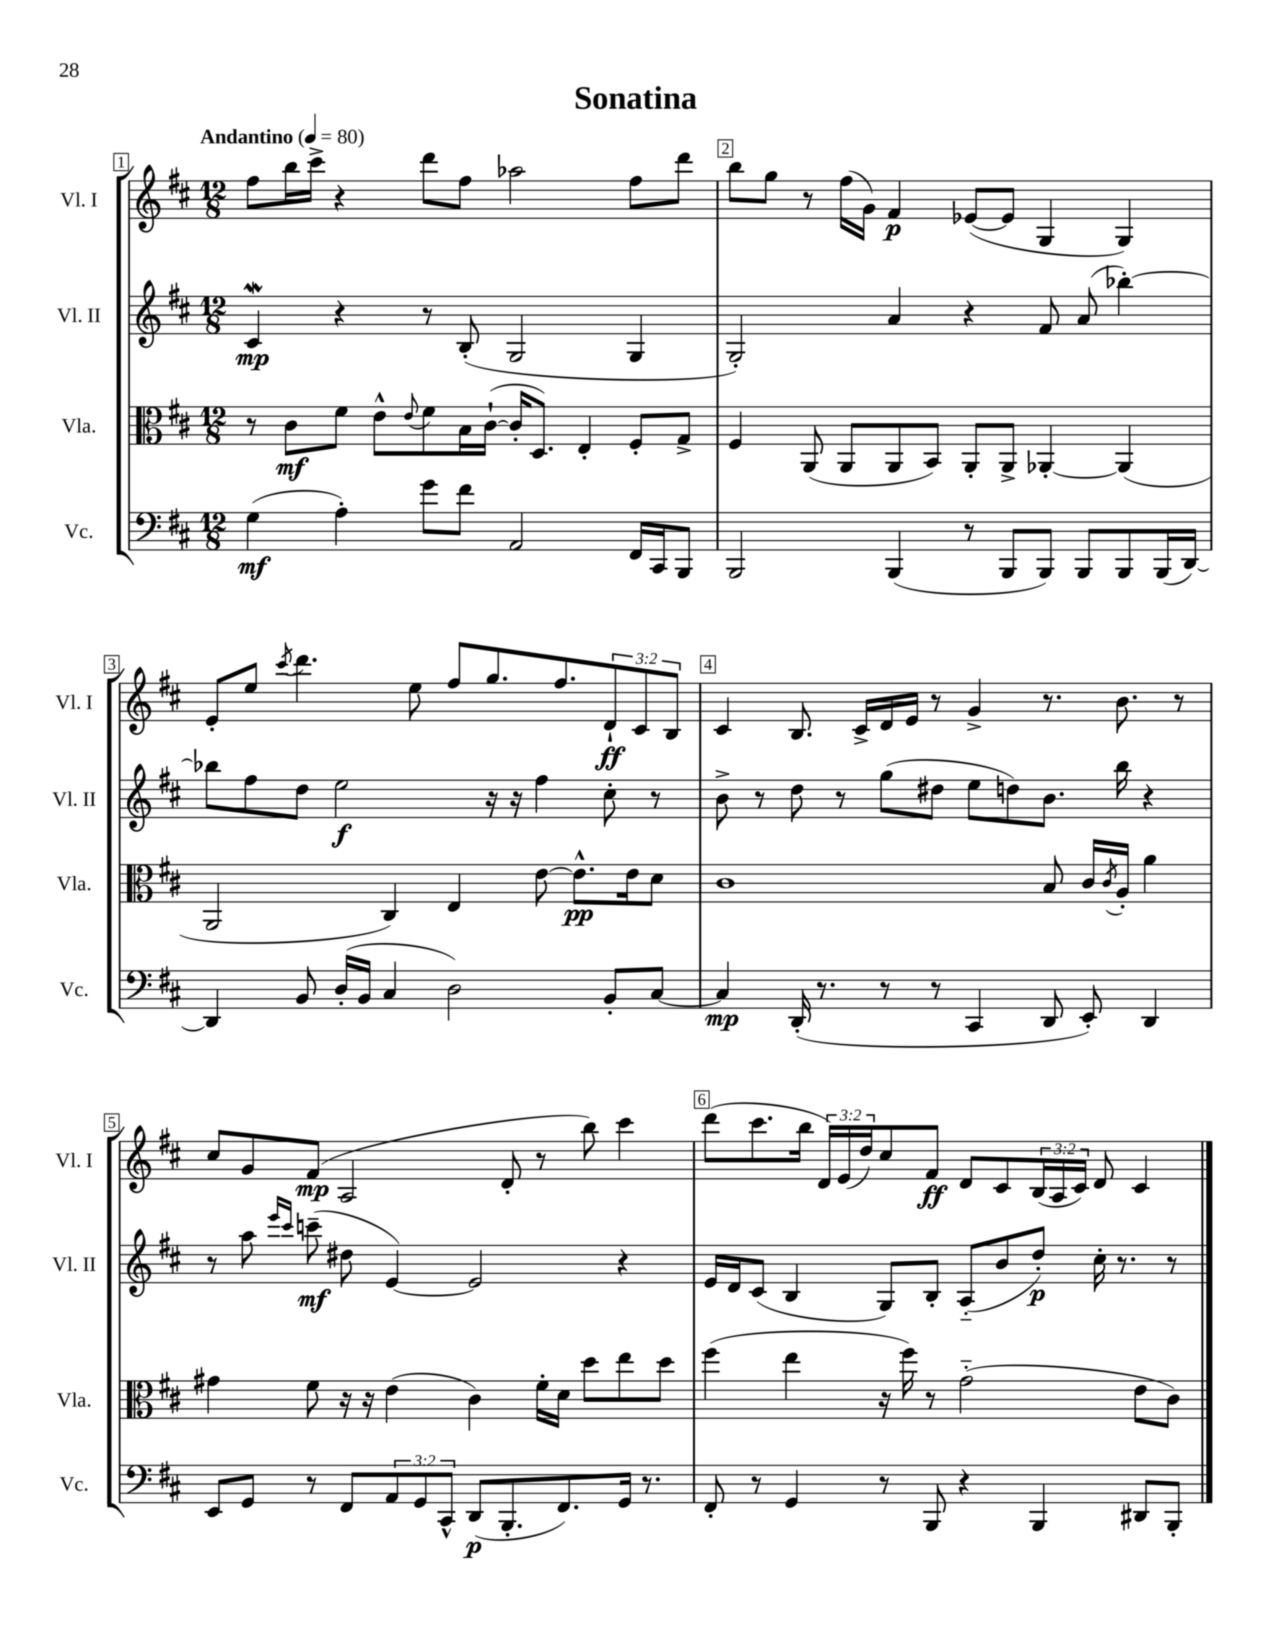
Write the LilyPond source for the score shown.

\header { title = "Sonatina" }
<<
\new StaffGroup <<
\new Staff = "s0" \with { instrumentName = "Vl. I" shortInstrumentName = "Vl. I" } {
    \clef treble \key d \major \numericTimeSignature \time 12/8 \override Staff.TupletNumber.text = #tuplet-number::calc-fraction-text \tempo "Andantino" 4 = 80
    fis''8 b''16 cis'''16-> r4 d'''8 fis''8 aes''2 fis''8 d'''8 |
    b''8 g''8 r8 fis''16( g'16) fis'4\p ees'8~( ees'8 g4 g4) |
    e'8-. e''8 \acciaccatura { cis'''8 } d'''4. e''8 fis''8 g''8. fis''8. \tuplet 3/2 { d'8-!\ff cis'8 b8 } |
    cis'4 b8. cis'16-> d'16 e'16 r8 g'4-> r8. b'8. r8 |
    cis''8 g'8 fis'8\mp( a2 d'8-. r8 b''8) cis'''4 |
    d'''8( cis'''8. b''16 \tuplet 3/2 { d'16) e'16( d''16) } cis''8 fis'8\ff d'8 cis'8 \tuplet 3/2 { b16( a16 cis'16) } d'8 cis'4 \bar "|." |
}
\new Staff = "s1" \with { instrumentName = "Vl. II" shortInstrumentName = "Vl. II" } {
    \clef treble \key d \major \numericTimeSignature \time 12/8
    cis'4\mordent\mp r4 r8 b8-.( g2 g4 |
    g2-.) a'4 r4 fis'8 a'8( bes''4~-.) |
    bes''8 fis''8 d''8 e''2\f r16 r16 fis''4 cis''8-. r8 |
    b'8-> r8 d''8 r8 g''8( dis''8 e''8 d''8) b'8. b''16 r4 |
    r8 a''8 \grace { e'''16 cis'''16 } c'''8--\mf( dis''8 e'4~) e'2 r4 |
    e'16 d'16 cis'8( b4 g8) b8-. a8-_( b'8 d''8-.\p) cis''16-. r8. r8 \bar "|." |
}
\new Staff = "s2" \with { instrumentName = "Vla." shortInstrumentName = "Vla." } {
    \clef alto \key d \major \numericTimeSignature \time 12/8
    r8 cis'8\mf fis'8 e'8-^ \appoggiatura { e'8 } fis'8 b16 cis'16~-!( cis'16-. d8.) e4-. fis8-. g8-> |
    fis4 a,8( a,8 a,8 b,8) a,8-. a,8-> aes,4~-. aes,4( |
    a,2 cis4) e4 e'8~ e'8.-^\pp e'16 d'8 |
    cis'1 b8 cis'16 \acciaccatura { cis'8 } a16-. a'4 |
    gis'4 fis'8 r16 r16 e'4( cis'4) fis'16-. d'16 d''8 e''8 d''8 |
    fis''4( e''4 r16 fis''16) r8 g'2-_( e'8 cis'8) \bar "|." |
}
\new Staff = "s3" \with { instrumentName = "Vc." shortInstrumentName = "Vc." } {
    \clef bass \key d \major \numericTimeSignature \time 12/8 \override Staff.TupletNumber.text = #tuplet-number::calc-fraction-text
    g4\mf( a4-.) g'8 fis'8 a,2 fis,16 cis,16 b,,8 |
    b,,2 b,,4( r8 b,,8 b,,8) b,,8 b,,8 b,,16( d,16~) |
    d,4 b,8 d16-.( b,16 cis4 d2) b,8-. cis8~ |
    cis4\mp d,16-.( r8. r8 r8 cis,4 d,8 e,8-.) d,4 |
    e,8 g,8 r8 fis,8 \tuplet 3/2 { a,8 g,8 cis,8-^ } d,8\p( b,,8.-. fis,8.) g,16 r8. |
    fis,8-. r8 g,4 r8 b,,8 r4 b,,4 dis,8 b,,8-. \bar "|." |
}
>>
>>
\layout { \context { \Score \override BarNumber.break-visibility = ##(#f #t #t) barNumberVisibility = #all-bar-numbers-visible \override BarNumber.stencil = #(make-stencil-boxer 0.1 0.3 ly:text-interface::print) } }
